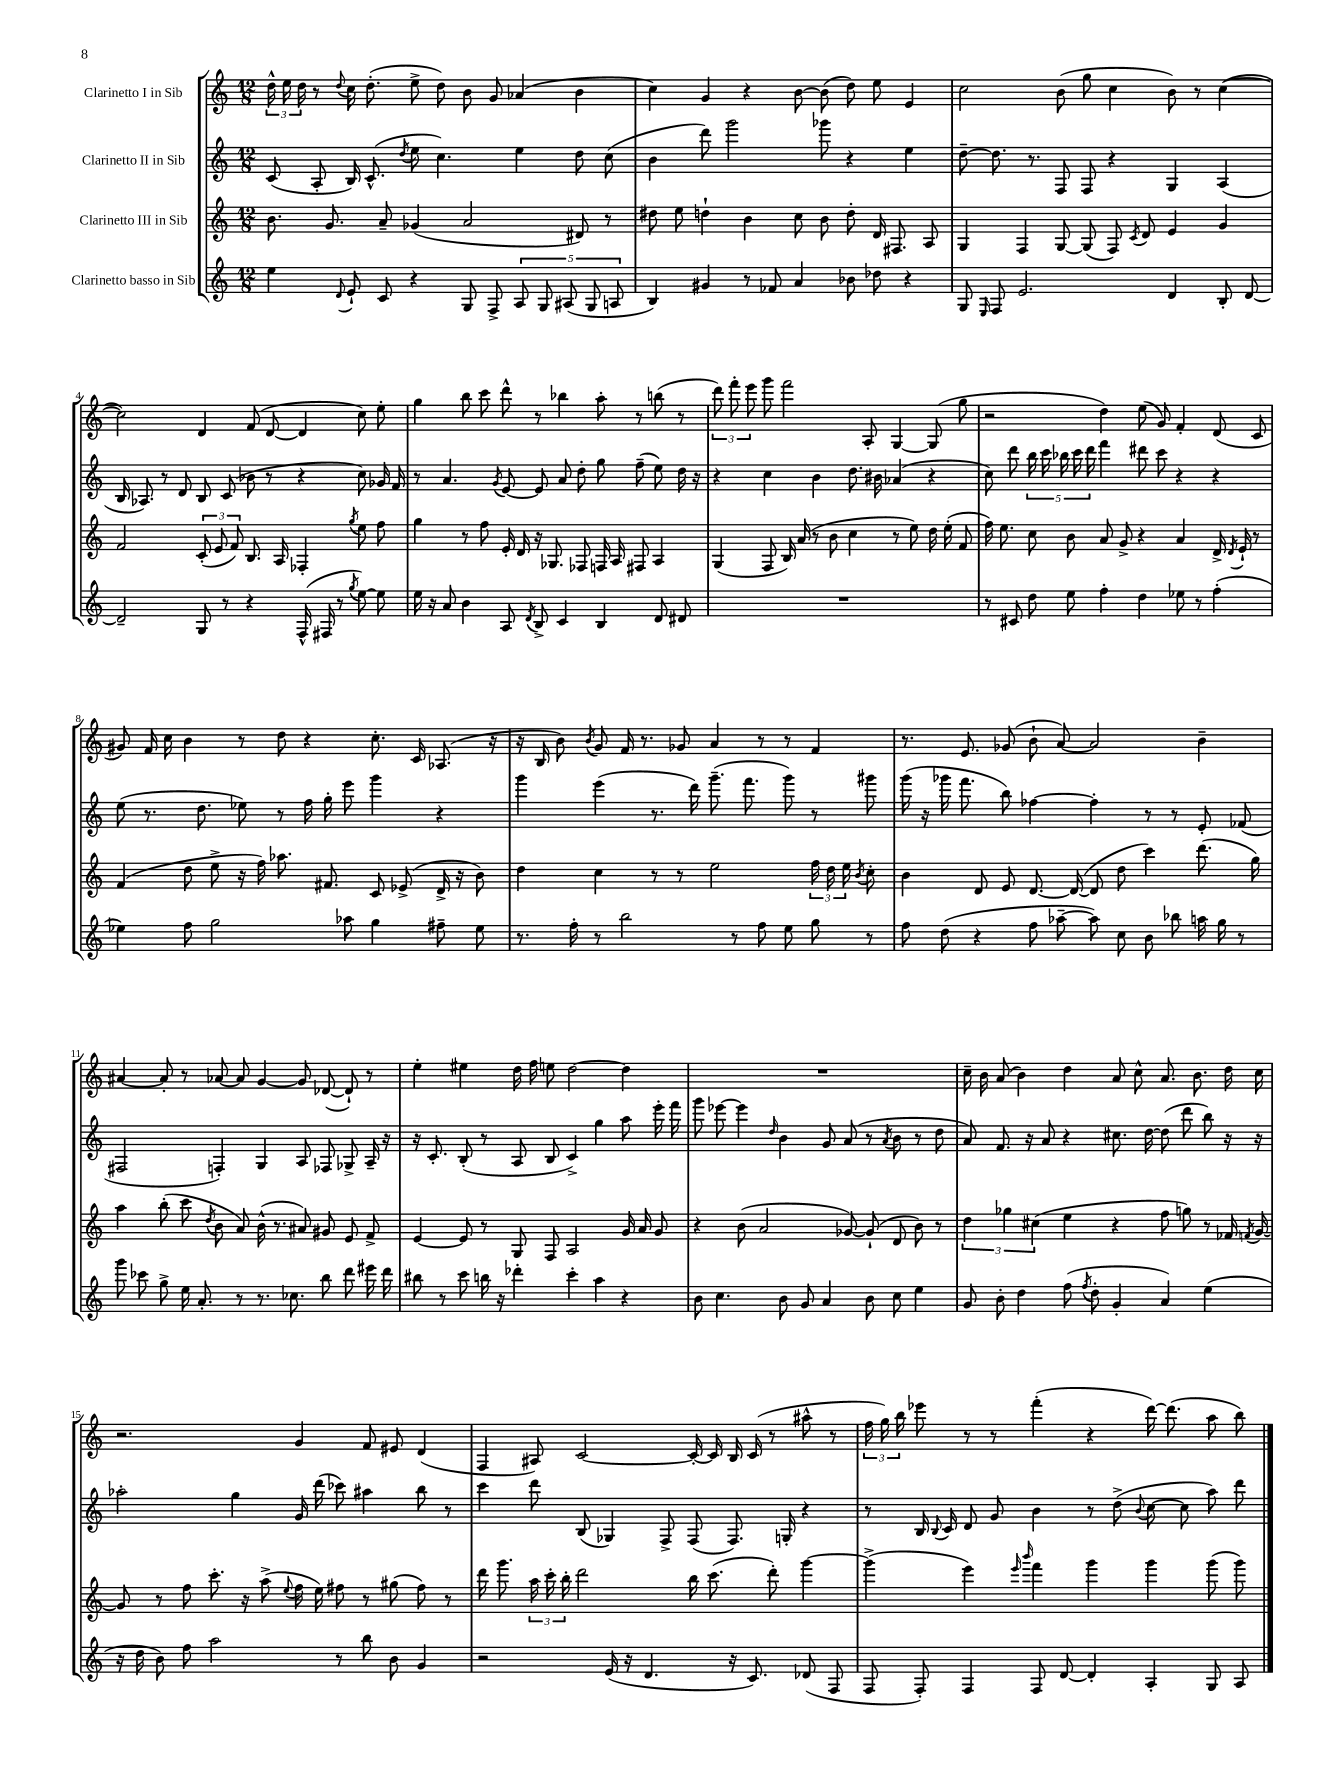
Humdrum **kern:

**kern	**kern	**kern	**kern
*staff4	*staff3	*staff2	*staff1
*clefG2	*clefG2	*clefG2	*clefG2
*k[]	*k[]	*k[]	*k[]
*M12/8	*M12/8	*M12/8	*M12/8
4ee	8.b	(8c	24dd^^
.	.	.	24ee
.	.	.	24dd
.	.	8A'	8r
.	8.g	.	.
8qqd	.	.	8qqdd
8e`	.	16B)	16cc
.	.	(8.c^^	(8.dd'
8c	8a~	.	.
.	.	8qdd	.
4r	(4g-	8ee	8ee^
.	.	4.cc)	8dd)
8G	2a	.	8b
8F^	.	.	8g
10A	.	4ee	(4a-
10G	.	.	.
(10A#	.	.	.
.	8d#)	8dd	4b
10G	.	.	.
.	8r	(8cc	.
10A	.	.	.
=	=	=	=
4B)	8dd#	4b	4cc)
.	8ee	.	.
4g#	4dd`	8ddd)	4g
.	.	2ggg	.
8r	4b	.	4r
8f-	.	.	.
4a	8cc	.	[8b
.	8b	8ggg-	(8b]
8b-	8dd'	4r	8dd)
8dd-	16d	.	8ee
.	8.F#	.	.
4r	.	4ee	4e
.	8A	.	.
=	=	=	=
8G	4G	[8dd~	2cc
16qqE	.	.	.
8F	.	8.dd]	.
2.e	4F	.	.
.	.	8.r	.
.	[8G	8F	(8b
.	(8G]	8F	8gg
.	8F)	4r	4cc
.	8qc	.	.
.	8d	.	.
4d	4e	4G	8b)
.	.	.	8r
8B'	4g	(4A	([4cc
[8d	.	.	.
=	=	=	=
2d~]	2f	16B	2cc])
.	.	8.A-)	.
.	.	8r	.
.	.	8d	.
8G	(12c'	8B	4d
.	12e	.	.
8r	.	(8c	.
.	12f)	.	.
4r	8.B	8b-	(8f
.	.	8r	[8d
.	16A	.	.
(16F^^	4F-'	4r	4d]
16F#	.	.	.
8r	.	.	.
8qgg	8qgg	.	.
[8ee)	8ee	8cc)	8cc)
8ee]	8ff	16g-	8ee'
.	.	16f	.
=	=	=	=
16ee	4gg	8r	4gg
16r	.	.	.
8a	.	4.a	.
4b	8r	.	8bb
.	8ff	.	8ccc
.	.	8qg	.
8A	16e'	[8e	8ddd^^
.	16d	.	.
8qd	.	.	.
8B^	16r	8e]	8r
.	8.G-	.	.
4c	.	8a	4bb-
.	8F-	8dd'	.
4B	16F	8gg	8aa'
.	16A	.	.
.	8F#	(8ff~	8r
8d	4A	8ee)	(8bb
8d#	.	16dd	8r
.	.	16r	.
=	=	=	=
1.r	(4G	4r	12ddd)
.	.	.	12fff'
.	.	.	12eee
.	8F	4cc	8ggg
.	16B)	.	2fff
.	(16a	.	.
.	8r	4b	.
.	8b	.	.
.	4cc	8.dd	.
.	.	.	8A'
.	.	16b#	.
.	8r	(4a-	[4G
.	8ee)	.	.
.	16dd	4r	(8G]
.	(16ee'	.	.
.	8f	.	8gg
=	=	=	=
8r	16ff)	8cc)	2r
.	8.ee	.	.
8c#	.	8ddd	.
8dd	8cc	20bb	.
.	.	20ccc	.
.	.	20bb-	.
8ee	8b	.	.
.	.	20ccc	.
.	.	20ddd	.
4ff'	8a	4fff	4dd)
.	8g^	.	.
4dd	4r	8ddd#	(8ee
.	.	8ccc	8g)
8ee-	4a	4r	4f'
8r	.	.	.
(4ff'	16d^	4r	(8d
.	8qd	.	.
.	16e`	.	.
.	8r	.	8c
=	=	=	=
4ee-)	(4f	(8ee	8g#)
.	.	8.r	16f
.	.	.	16cc
8ff	8dd	.	4b
.	.	8.dd	.
2gg	8ee^	.	.
.	16r	8ee-)	8r
.	16ff)	.	.
.	8.aa-	8r	8dd
.	.	16ff	4r
.	8.f#	16gg'	.
8aa-	.	8eee	.
4gg	8c	4ggg	8.cc'
.	(8e-^	.	.
.	.	.	16c
8ff#~	16d^	4r	(8.A-
.	16r	.	.
8ee-	8b)	.	.
.	.	.	16r
=	=	=	=
8.r	4dd	4ggg	16r
.	.	.	16B
.	.	.	8b)
16ff'	.	.	.
.	.	.	8qb
8r	4cc	(4eee	8g
2bb	.	.	16f
.	.	.	8.r
.	8r	8.r	.
.	8r	.	8g-
.	.	16ddd)	.
.	2ee	(8.ggg~	4a
8r	.	.	.
.	.	8.fff	.
8ff	.	.	8r
8ee	.	8ggg)	8r
8gg	24ff	8r	4f
.	24dd	.	.
.	24ee	.	.
.	8qb	.	.
8r	8cc'	8ggg#	.
=	=	=	=
8ff	4b	(16ggg	8.r
.	.	16r	.
(8dd	.	16ggg-	.
.	.	8.fff	8.e
4r	8d	.	.
.	8e	8bb)	(8g-
8ff	[8.d	[4ff-	8b`
[8aa-~	.	.	[8a)
.	(16d_	.	.
8aa-])	8d]	4ff-']	2a]
8cc	8dd	.	.
8b	4ccc)	8r	.
8bb-	.	8r	.
16aa	(8.ddd	8e'	4b~
16gg	.	.	.
8r	.	(8f-	.
.	16gg)	.	.
=	=	=	=
8ggg	4aa	2F#	[4a#
8ccc-	.	.	.
8gg^	(8bb'	.	8a#']
16ee	8ccc	.	8r
8.a'	.	.	.
.	8qdd	.	.
.	8b	4F')	[8a-
8r	8a)	.	8a-]
8.r	(16b^^	4G	[4g
.	8.r	.	.
8.cc-	.	.	.
.	8a#)	8A	8g]
8bb	8g#	8F-	([8d-
8ddd	8e	8G-^	8d-`])
16eee#	8f^	16A~	8r
16ddd	.	16r	.
=	=	=	=
8bb#	[4e	16r	4ee'
.	.	8.c'	.
8r	.	.	.
8ccc	8e]	(8B'	4ee#
16bb	8r	8r	.
16r	.	.	.
4ddd-'	8G	8A	16dd
.	.	.	16ff
.	8F	8B	8ee
4ccc'	2A	4c^)	[2dd
4aa	.	4gg	.
4r	16g	8aa	4dd]
.	16a	.	.
.	8g	16eee'	.
.	.	16fff	.
=	=	=	=
8b	4r	8ggg	1.r
4.cc	.	[8eee-	.
.	(8b	4eee-]	.
.	2a	.	.
.	.	16qqdd	.
8b	.	4b	.
8g	.	.	.
4a	.	8g	.
.	[8g-)	(8a	.
8b	(8g-`]	8r	.
.	.	8qa	.
8cc	8d	8b	.
4ee	8b)	8r	.
.	8r	8dd	.
=	=	=	=
8g	6dd	8a)	16cc~
.	.	.	16b
8b'	.	8.f	(8a
.	6gg-	.	.
4dd	.	.	4b)
.	.	16r	.
.	(6cc#	.	.
.	.	8a	.
(8ff	4ee	4r	4dd
8qff	.	.	.
8dd'	.	.	.
4g'	4r	8.cc#	8a
.	.	.	8cc^^
.	.	[16dd	.
4a)	8ff	(8dd]	8.a
.	8gg)	8ddd	.
.	.	.	8.b
(4ee	8r	8bb)	.
.	16f-	16r	16dd
.	8qf	.	.
.	[16g	16r	16cc
=	=	=	=
16r	8g]	2aa-'	2.r
16dd	.	.	.
8b)	8r	.	.
8ff	8ff	.	.
2aa	8.ccc'	.	.
.	.	4gg	.
.	16r	.	.
.	(8aa^	.	.
.	8qqee	.	.
.	16ff	16g	4g
.	16ee)	(16ddd	.
8r	8ff#	8ccc-)	.
8bb	8r	4aa#	8f
8b	(8gg#	.	8e#
4g	8ff#)	8bb	(4d
.	8r	8r	.
=	=	=	=
2r	16ddd	4ccc	4F
.	8.ggg	.	.
.	24aa	8ddd	8A#)
.	24ccc'	.	.
.	24bb'	.	.
.	2ddd	(8B	[2c
(16e	.	4G-)	.
16r	.	.	.
4.d	.	.	.
.	.	8F^	.
.	16bb	(8F	16c'_
.	(8.ccc	.	16c]
16r	.	8.F)	16B
8.c)	.	.	(16c
.	8ddd')	.	8r
.	.	16G'	.
(8d-	[4ggg	4r	8aa#^^
8F	.	.	8r
=	=	=	=
8F	(4ggg^]	8r	24ff
.	.	.	24gg)
.	.	.	24bb
8F')	.	16B	8eee-
.	.	8qqB	.
.	.	16c	.
4F	4eee)	8d	8r
.	.	8g	8r
.	16qqeee	.	.
.	16qqbbb	.	.
8F	4fff	4b	(4fff'
[8d	.	.	.
4d']	4ggg	8r	4r
.	.	(8dd^	.
.	.	8qqb	.
4A'	4ggg	[8cc	[16ddd)
.	.	.	(8.ddd]
.	.	8cc]	.
8G	(8ggg	8aa)	8aa
8A	8ggg)	8ddd	8bb)
==	==	==	==
*-	*-	*-	*-
